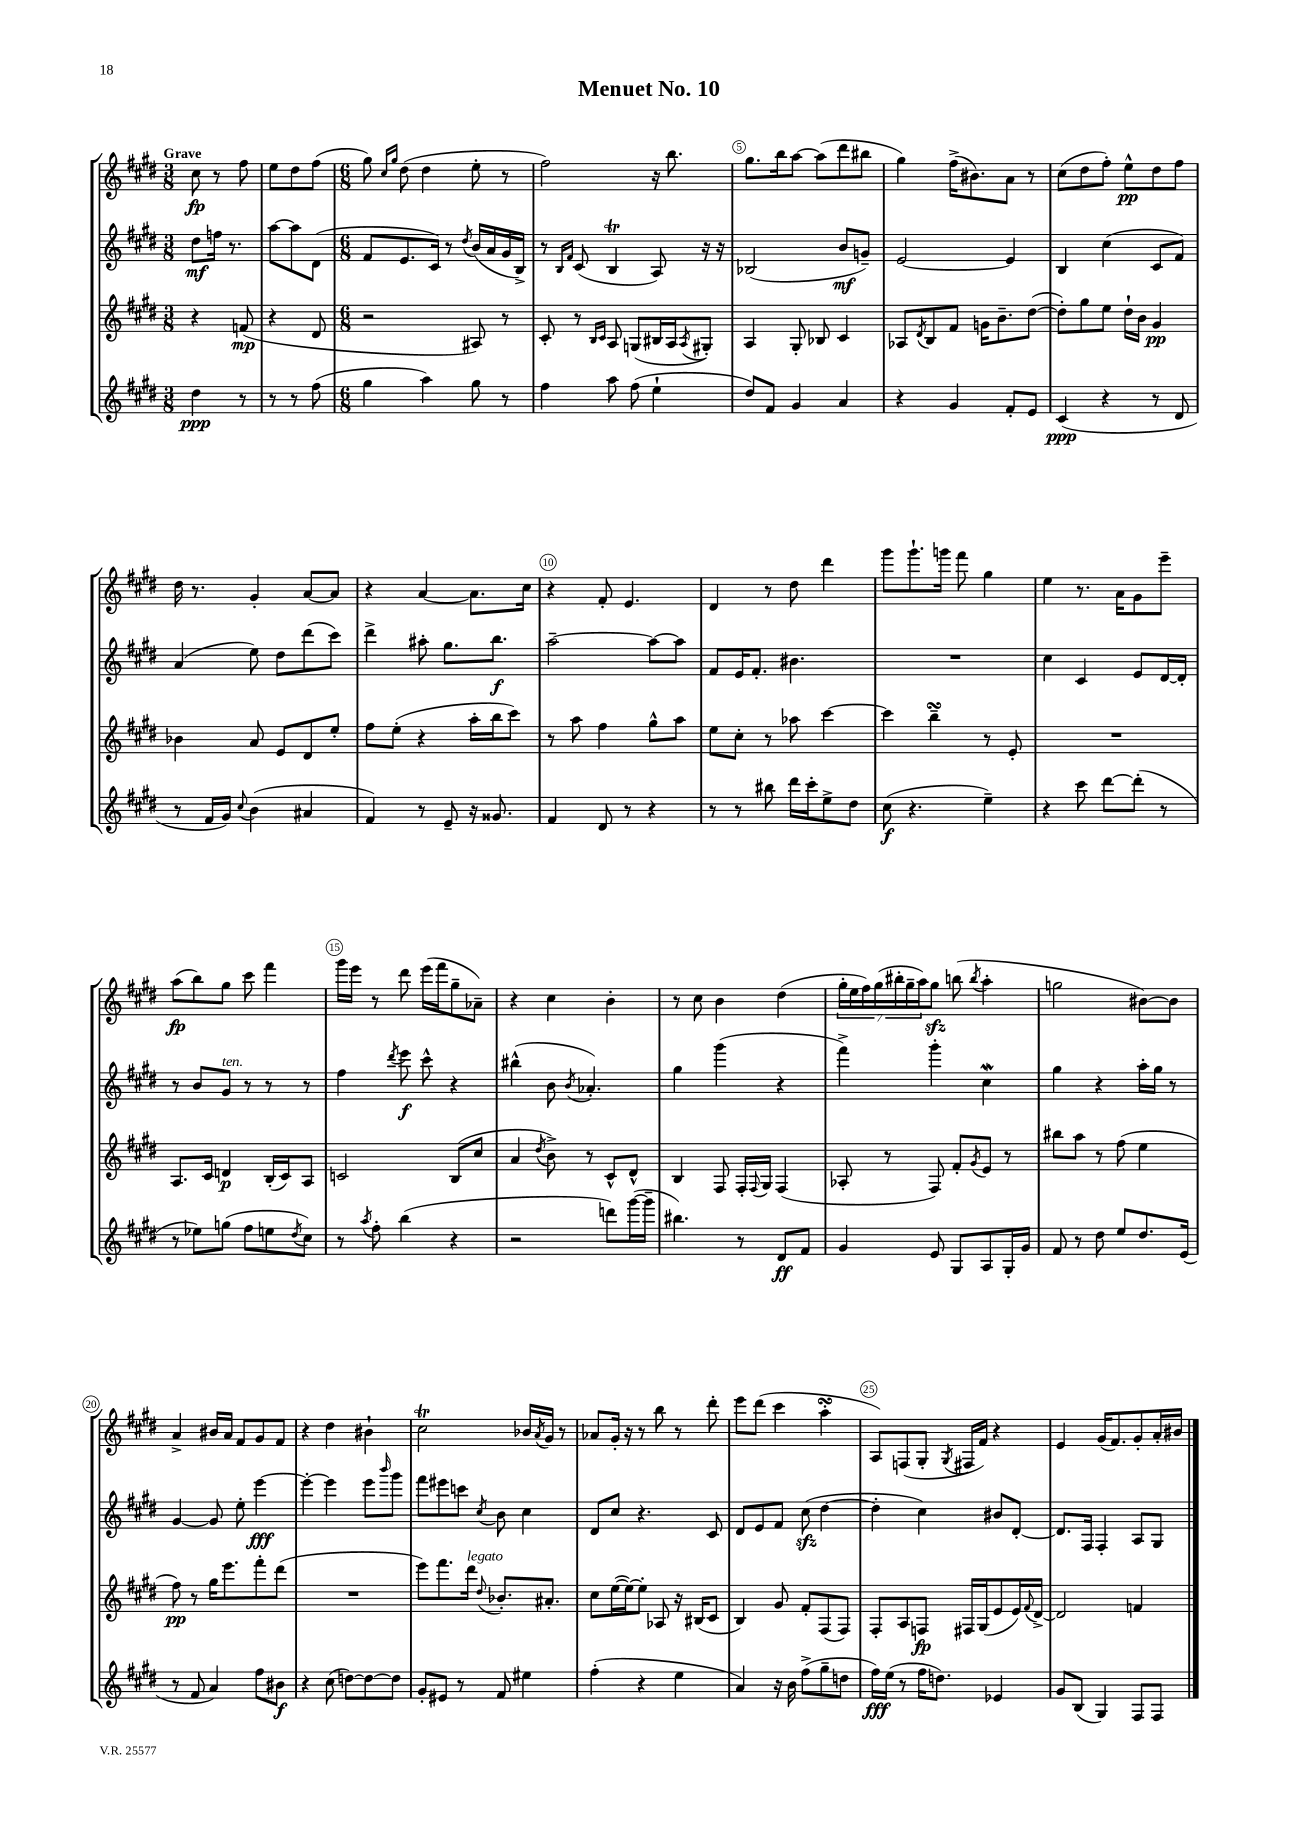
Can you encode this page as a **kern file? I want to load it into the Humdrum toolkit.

**kern	**kern	**kern	**kern
*staff4	*staff3	*staff2	*staff1
*clefG2	*clefG2	*clefG2	*clefG2
*k[f#c#g#d#]	*k[f#c#g#d#]	*k[f#c#g#d#]	*k[f#c#g#d#]
*M3/8	*M3/8	*M3/8	*M3/8
4dd#\	4r	8dd#\L	8cc#\
.	.	16ff\Jk	8r
.	.	8.r	.
8r	(8f/	.	8ff#\
=	=	=	=
8r	4r	[8aa\L	8ee\L
8r	.	8aa\]	8dd#\
(8ff#\	8d#/	(8d#\J	(8ff#\J
=	=	=	=
*M6/8	*M6/8	*M6/8	*M6/8
4gg#\	2r	8f#/L	8gg#\)
.	.	.	16qqcc#/LL
.	.	.	16qqgg#/JJ
.	.	8.e/	(8dd#\
4aa\)	.	.	4dd#\
.	.	16c#/Jk)	.
.	.	8r	.
.	.	8qdd#/	.
8gg#\	8A#/)	(16b/LL	8ee'\
.	.	16a/	.
8r	8r	16g#/	8r
.	.	16B^/JJ)	.
=	=	=	=
4ff#\	8c#'/	8r	2ff#\)
.	.	16qqB/LL	.
.	.	16qqf#/JJ	.
.	8r	(8c#/	.
.	16qqB/LL	.	.
.	16qqc#/JJ	.	.
8aa\	8A/	4B/	.
(8ff#\	(8G/L	.	.
4ee`\	16B#/L	8A/)	16r
.	16A/J	.	8.bb\
.	8qA/	.	.
.	8G#'/J)	16r	.
.	.	16r	.
=	=	=	=
8dd#/L)	4A/	(2B-/	8.gg#\L
8f#/J	.	.	.
.	.	.	16bb\k
4g#/	8G#'/	.	[8aa\J
.	8B-/	.	(8aa\]L
4a/	4c#/	8b/L	8ddd#\
.	.	8g~/J)	8bb#\J
=	=	=	=
4r	8A-/L	[2e/	4gg#\)
.	8qd#/	.	.
.	8B/	.	.
4g#/	8f#/J	.	(16ff#^\LK
.	.	.	8.b#\)
.	16g\LK	.	.
.	8.b~\	.	.
8f#'/L	.	4e/]	8a\J
8e/J	([8dd#\J	.	8r
=	=	=	=
(4c#/	8dd#'\]L)	4B/	(8cc#\L
.	8gg#\	.	8dd#\
4r	8ee\J	(4cc#\	8ff#'\J)
.	16dd#`\LL	.	8ee^^\L
.	16b\JJ	.	.
8r	4g#/	8c#/L	8dd#\
8d#/	.	8f#/J)	8ff#\J
=	=	=	=
8r	4b-\	(4a/	16dd#\
.	.	.	8.r
16f#/LL	.	.	.
16g#/JJ)	.	.	.
8qqcc#/	.	.	.
(4b\	8a/	8ee\)	4g#'/
.	8e/L	8dd#\L	.
4a#/	8d#/	(8ddd#\	[8a/L
.	8ee'/J	8ccc#\J)	8a/]J
=	=	=	=
4f#/)	8ff#\L	4ddd#^\	4r
.	(8ee'\J	.	.
8r	4r	8aa#'\	[4a/
8e~/	.	8.gg#\L	.
16r	16aa'\LL	.	8.a\]L
8.g##/	16bb\J	8.bb\J	.
.	8ccc#\J)	.	.
.	.	.	16cc#\Jk
=	=	=	=
4f#/	8r	[2aa~\	4r
.	8aa\	.	.
8d#/	4ff#\	.	8f#'/
8r	.	.	4.e/
4r	8gg#^^\L	8aa\_L	.
.	8aa\J	8aa\]J	.
=	=	=	=
8r	8ee\L	8f#/L	4d#/
8r	8cc#'\J	16e/K	.
.	.	8.f#'/J	.
8bb#\	8r	.	8r
16ddd#\LL	8aa-\	4.b#\	8dd#\
16ccc#'\J	.	.	.
8ee^\	[4ccc#\	.	4ddd#\
8dd#\J	.	.	.
=	=	=	=
(8cc#\	4ccc#\]	2.r	8ggg#\L
4.r	.	.	8.ggg#`\
.	4bb~\	.	.
.	.	.	16ggg\Jk
.	.	.	8fff#\
4ee~\)	8r	.	4gg#\
.	8e'/	.	.
=	=	=	=
4r	2.r	4cc#\	4ee\
8ccc#\	.	4c#/	8.r
[8ddd#\L	.	.	.
.	.	.	16a\LK
(8ddd#'\]J	.	8e/L	8g#\
8r	.	[16d#/L	8eee~\J
.	.	16d#'/]JJ	.
=	=	=	=
8r	8.A/L	8r	(8aa\L
8ee-\L)	.	8b/L	8bb\)
.	16c#/Jk	.	.
(8gg\J	4d/	8g#/J	8gg#\J
8ff#\L	.	8r	8ccc#\
8ee\	(16B'/LL	8r	4fff#\
.	16c#/J)	.	.
8qdd#/	.	.	.
8cc#\J)	8A/J	8r	.
=	=	=	=
8r	2c/	4ff#\	16ggg#\LL
.	.	.	16eee\JJ
8qaa/	.	.	.
8ff#'\	.	.	8r
.	.	8qddd#/	.
(4bb\	.	8eee\	8ddd#\
.	.	8ccc#^^\	(16eee\LL
.	.	.	16fff#\J
4r	(8B/L	4r	8gg#~\
.	8cc#/J	.	8a-~\J)
=	=	=	=
2r	4a/	(4bb#^^\	4r
.	8qdd#/	.	.
.	8b^\)	8b\	4cc#\
.	.	8qb/	.
.	8r	4.a-'/)	.
8ddd\L)	8c#^^/L	.	4b'\
([16ggg#\L	8d#^^/J	.	.
16ggg#~\]JJ	.	.	.
=	=	=	=
4.bb#\)	4B/	4gg#\	8r
.	.	.	8cc#\
.	8F#/	(4ggg#\	4b\
8r	16F#'/LL	.	.
.	8qqF#/	.	.
.	16G#/JJ	.	.
8d#/L	(4F#/	4r	(4dd#\
8f#/J	.	.	.
=	=	=	=
4g#/	8A-'/	4fff#^\)	28gg#'\LL
.	.	.	28ee\
.	.	.	28ff#\)
.	.	.	(28gg#\
.	8r	.	.
.	.	.	28bb#'\
.	.	.	28gg#~\
.	.	.	28aa\J)
8e/	8F#/)	4ggg#'\	8gg#\J
8G#/L	8f#'/L	.	(8bb\
.	8qg#/	.	8qbb/
8A/	8e/J	4cc#\	4aa'\
16G#'/L	8r	.	.
16g#/JJ	.	.	.
=	=	=	=
8f#/	8bb#\L	4gg#\	2gg\
8r	8aa\J	.	.
8dd#\	8r	4r	.
8ee/L	(8ff#\	.	.
8.dd#/	4ee\	16aa'\LL	[8b#\L)
.	.	16gg#\JJ	.
.	.	8r	8b#\]J
(16e/Jk	.	.	.
=	=	=	=
8r	8ff#\)	[4g#/	4a^/
8f#/	8r	.	.
4a/)	16gg#\LK	8g#/]	16b#/LL
.	8.eee\	.	16a/JJ
.	.	8ee'\	8f#/L
8ff#\L	8fff#'\	[4eee\	8g#/
8b#\J	(8ddd#\J	.	8f#/J
=	=	=	=
4r	2.r	4eee'\_	4r
(8cc#\	.	4eee\]	4dd#\
[8dd\L)	.	.	.
8dd\_	.	8eee\L	4b#`\
.	.	16qqbbb/	.
8dd\]J	.	8ggg#\J	.
=	=	=	=
8g#'/L	8eee\L)	8fff#\L	2cc#\
8e#/J	8.fff#\	8eee#\	.
8r	.	8ccc\J	.
.	16ddd#\Jk	.	.
.	8qqdd#/	8qcc#/	.
8f#/	8.b-'/L	8b\	.
4ee#\	.	4cc#\	16b-/LL
.	.	.	8qa/
.	8.a#'/J	.	16g#/JJ
.	.	.	8r
=	=	=	=
(4ff#'\	8cc#\L	8d#/L	8a-/L
.	([16ee\L	8cc#/J	16g#'/Jk
.	16ee\_J)	.	16r
4r	8ee'\]J	4.r	8r
.	8A-/	.	8bb\
4ee\	16r	.	8r
.	(16B#/LK	.	.
.	8c#/J	8c#/	8ddd#'\
=	=	=	=
4a/)	4B/)	8d#/L	8eee\L
.	.	8e/	(8ddd#\J
16r	8g#/	8f#/J	4ccc#\
16b\	.	.	.
(8ff#^\L	8f#'/L	(8cc#\	.
8gg#~\	(8F#/	[4dd#\	4aa'\
8dd\J	8F#/J)	.	.
=	=	=	=
16ff#\LL)	8F#'/L	4dd#'\]	8A/L)
(16ee\JJ	.	.	.
8r	8A/	.	(8F/
16ff#\LK	8F/J	4cc#\)	8G#'/J
8.dd\J)	.	.	.
.	.	.	8qG#/
.	16F#/LL	.	16F#/LL
.	(16G#/J	.	16f#/JJ)
4e-/	8e/	8b#/L	4r
.	16e/L)	[8d#'/J	.
.	8qqf#/	.	.
.	[16d#^/JJ	.	.
=	=	=	=
8g#/L	2d#/]	8.d#/]L	4e/
(8B/J	.	.	.
.	.	16F#/Jk	.
4G#/)	.	4F#'/	(16g#/LK
.	.	.	8.f#/)
8F#/L	4f/	8A/L	8g#'/
8F#/J	.	8G#/J	16a'/L
.	.	.	16b#/JJ
==	==	==	==
*-	*-	*-	*-
